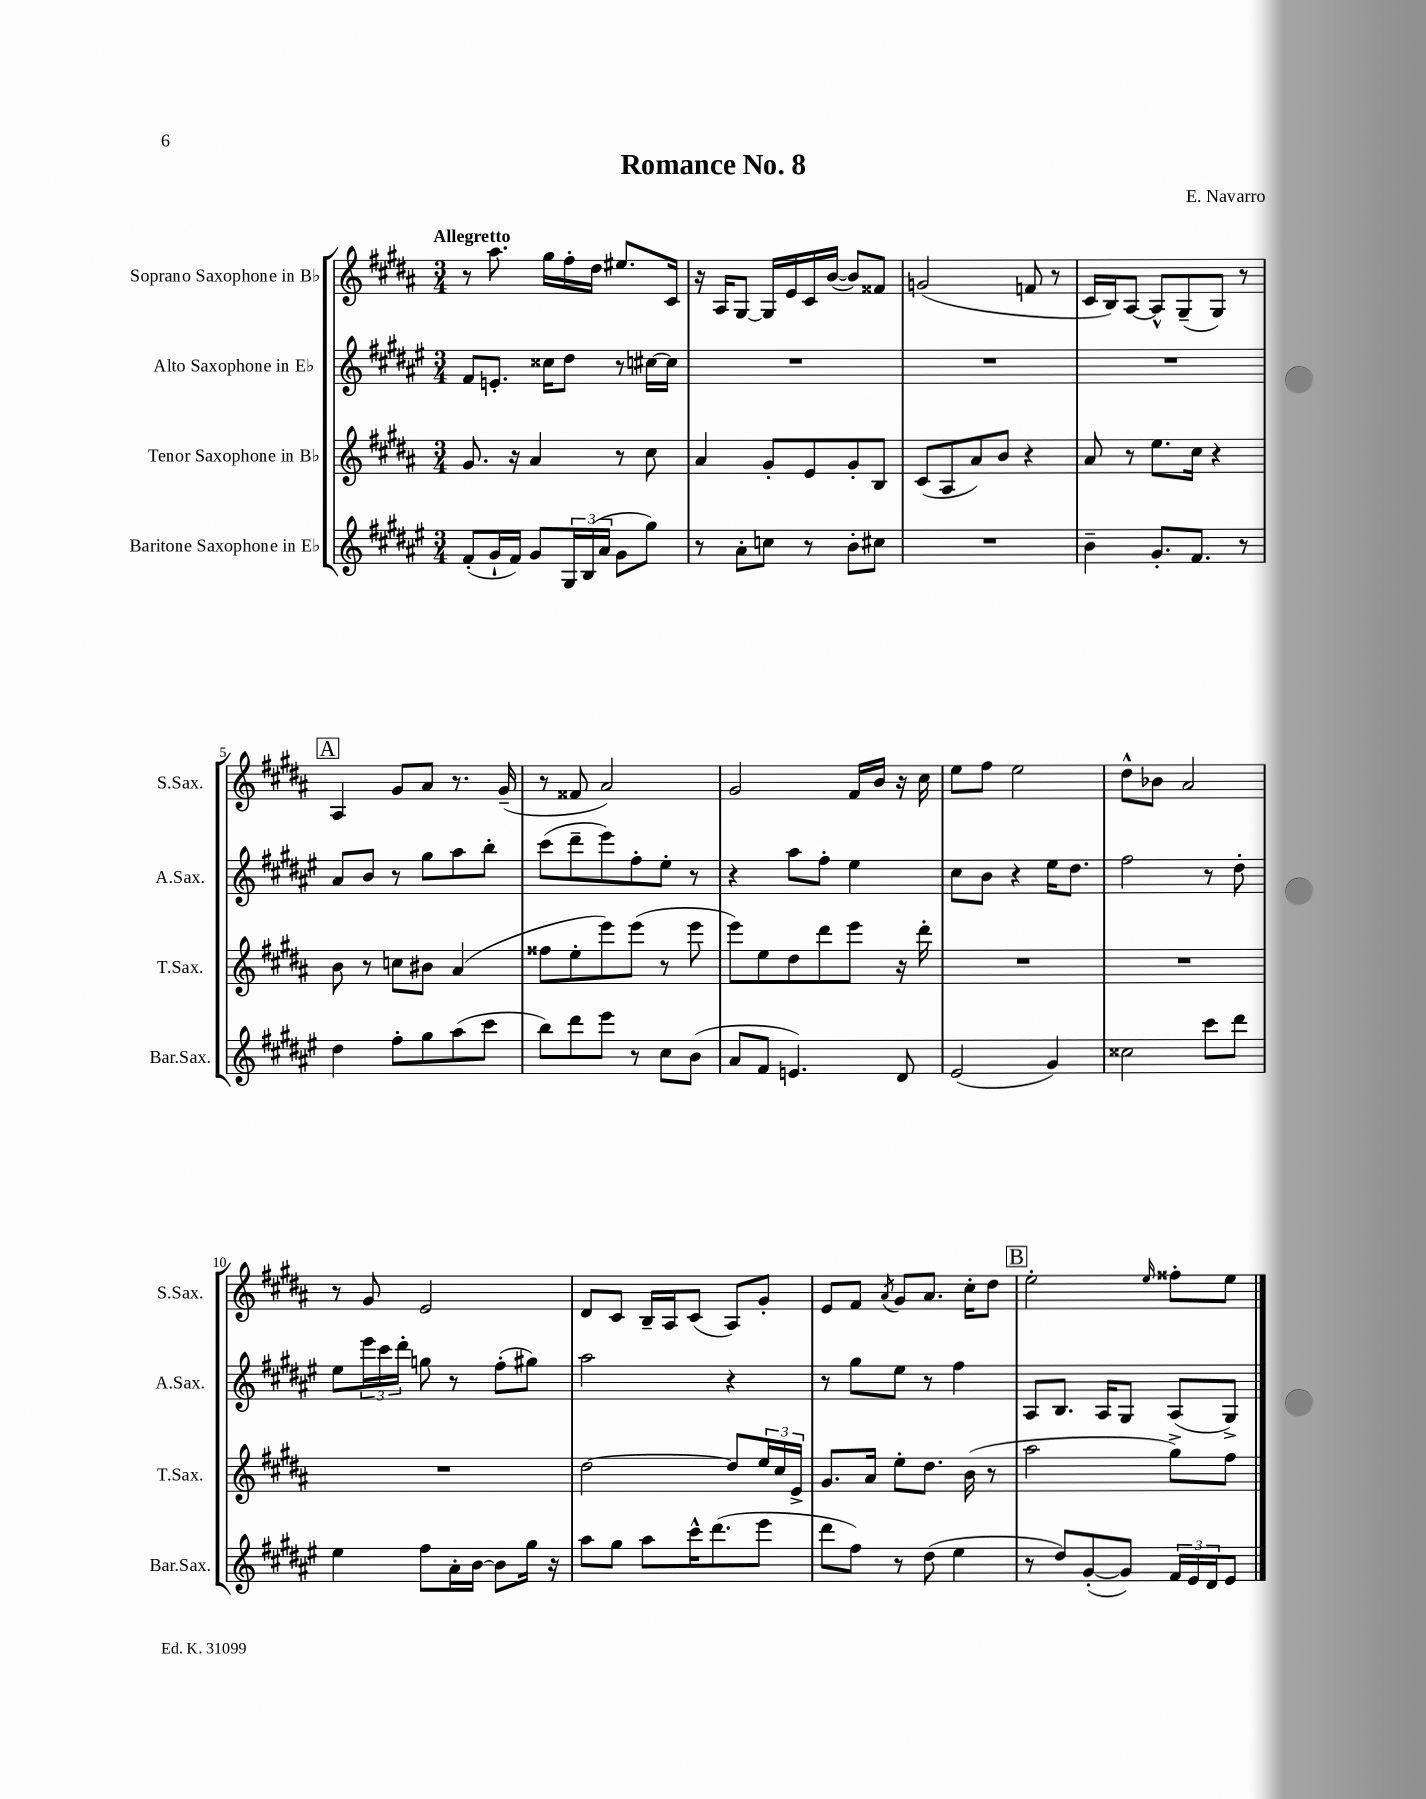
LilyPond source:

\header { title = "Romance No. 8" composer = "E. Navarro" }
<<
\new StaffGroup <<
\new Staff = "s0" \with { instrumentName = "Soprano Saxophone in Bb" shortInstrumentName = "S.Sax." } {
    \clef treble \key b \major \numericTimeSignature \time 3/4 \tempo "Allegretto"
    r8 ais''8. gis''16 fis''16-. dis''16 eis''8. cis'16 |
    r16 ais16 gis8~ gis16 e'16 cis'16 b'16~( b'8) fisis'8 |
    g'2( f'8 r8 |
    cis'16 b16) ais8~ ais8-^ gis8--( gis8) r8 |
    \mark \markup { \box "A" } ais4 gis'8 ais'8 r8. gis'16--( |
    r8 fisis'8 ais'2) |
    gis'2 fis'16 b'16 r16 cis''16 |
    e''8 fis''8 e''2 |
    dis''8-^ bes'8 ais'2 |
    r8 gis'8 e'2 |
    dis'8 cis'8 b16-- ais16 cis'8( ais8) gis'8-. |
    e'8 fis'8 \acciaccatura { ais'8 } gis'8 ais'8. cis''16-. dis''8 |
    \mark \markup { \box "B" } e''2-. \grace { e''16 } fisis''8-. e''8 \bar "|." |
}
\new Staff = "s1" \with { instrumentName = "Alto Saxophone in Eb" shortInstrumentName = "A.Sax." } {
    \clef treble \key fis \major \numericTimeSignature \time 3/4
    fis'8 e'8.-. cisis''16 dis''8 r8 cis''16~ cis''16 |
    R2. |
    R2. |
    R2. |
    \mark \markup { \box "A" } ais'8 b'8 r8 gis''8 ais''8 b''8-. |
    cis'''8( dis'''8-- eis'''8) fis''8-. eis''8-. r8 |
    r4 ais''8 fis''8-. eis''4 |
    cis''8 b'8 r4 eis''16 dis''8. |
    fis''2 r8 dis''8-. |
    eis''8 \tuplet 3/2 { eis'''16 cis'''16 dis'''16-. } g''8 r8 fis''8-.( gis''8) |
    ais''2 r4 |
    r8 gis''8 eis''8 r8 fis''4 |
    \mark \markup { \box "B" } ais8 b8. ais16 gis8 ais8( gis8->) \bar "|." |
}
\new Staff = "s2" \with { instrumentName = "Tenor Saxophone in Bb" shortInstrumentName = "T.Sax." } {
    \clef treble \key b \major \numericTimeSignature \time 3/4
    gis'8. r16 ais'4 r8 cis''8 |
    ais'4 gis'8-. e'8 gis'8-. b8 |
    cis'8( ais8 ais'8) b'8 r4 |
    ais'8 r8 e''8. cis''16 r4 |
    \mark \markup { \box "A" } b'8 r8 c''8 bis'8 ais'4( |
    fisis''8 e''8-. e'''8) e'''8( r8 e'''8 |
    e'''8) e''8 dis''8 dis'''8 e'''8 r16 dis'''16-. |
    R2. |
    R2. |
    R2. |
    dis''2~ dis''8 \tuplet 3/2 { e''16 cis''16 e'16-> } |
    gis'8. ais'16 e''8-. dis''8. b'16( r8 |
    \mark \markup { \box "B" } ais''2 gis''8->) fis''8 \bar "|." |
}
\new Staff = "s3" \with { instrumentName = "Baritone Saxophone in Eb" shortInstrumentName = "Bar.Sax." } {
    \clef treble \key fis \major \numericTimeSignature \time 3/4
    fis'8-.( gis'16-! fis'16) gis'8 \tuplet 3/2 { gis16 b16( ais'16 } gis'8 gis''8) |
    r8 ais'8-. c''8 r8 b'8-. cis''8 |
    R2. |
    b'4-- gis'8.-. fis'8. r8 |
    \mark \markup { \box "A" } dis''4 fis''8-. gis''8 ais''8( cis'''8 |
    b''8) dis'''8 eis'''8 r8 cis''8 b'8( |
    ais'8 fis'8 e'4.) dis'8 |
    eis'2( gis'4) |
    cisis''2 cis'''8 dis'''8 |
    eis''4 fis''8 ais'16-. b'16~ b'8 gis''16 r16 |
    ais''8 gis''8 ais''8 cis'''16-^ dis'''8.( eis'''8 |
    dis'''8 fis''8) r8 dis''8( eis''4 |
    \mark \markup { \box "B" } r8 dis''8) gis'8~-.( gis'8) \tuplet 3/2 { fis'16 eis'16 dis'16 } eis'8 \bar "|." |
}
>>
>>
